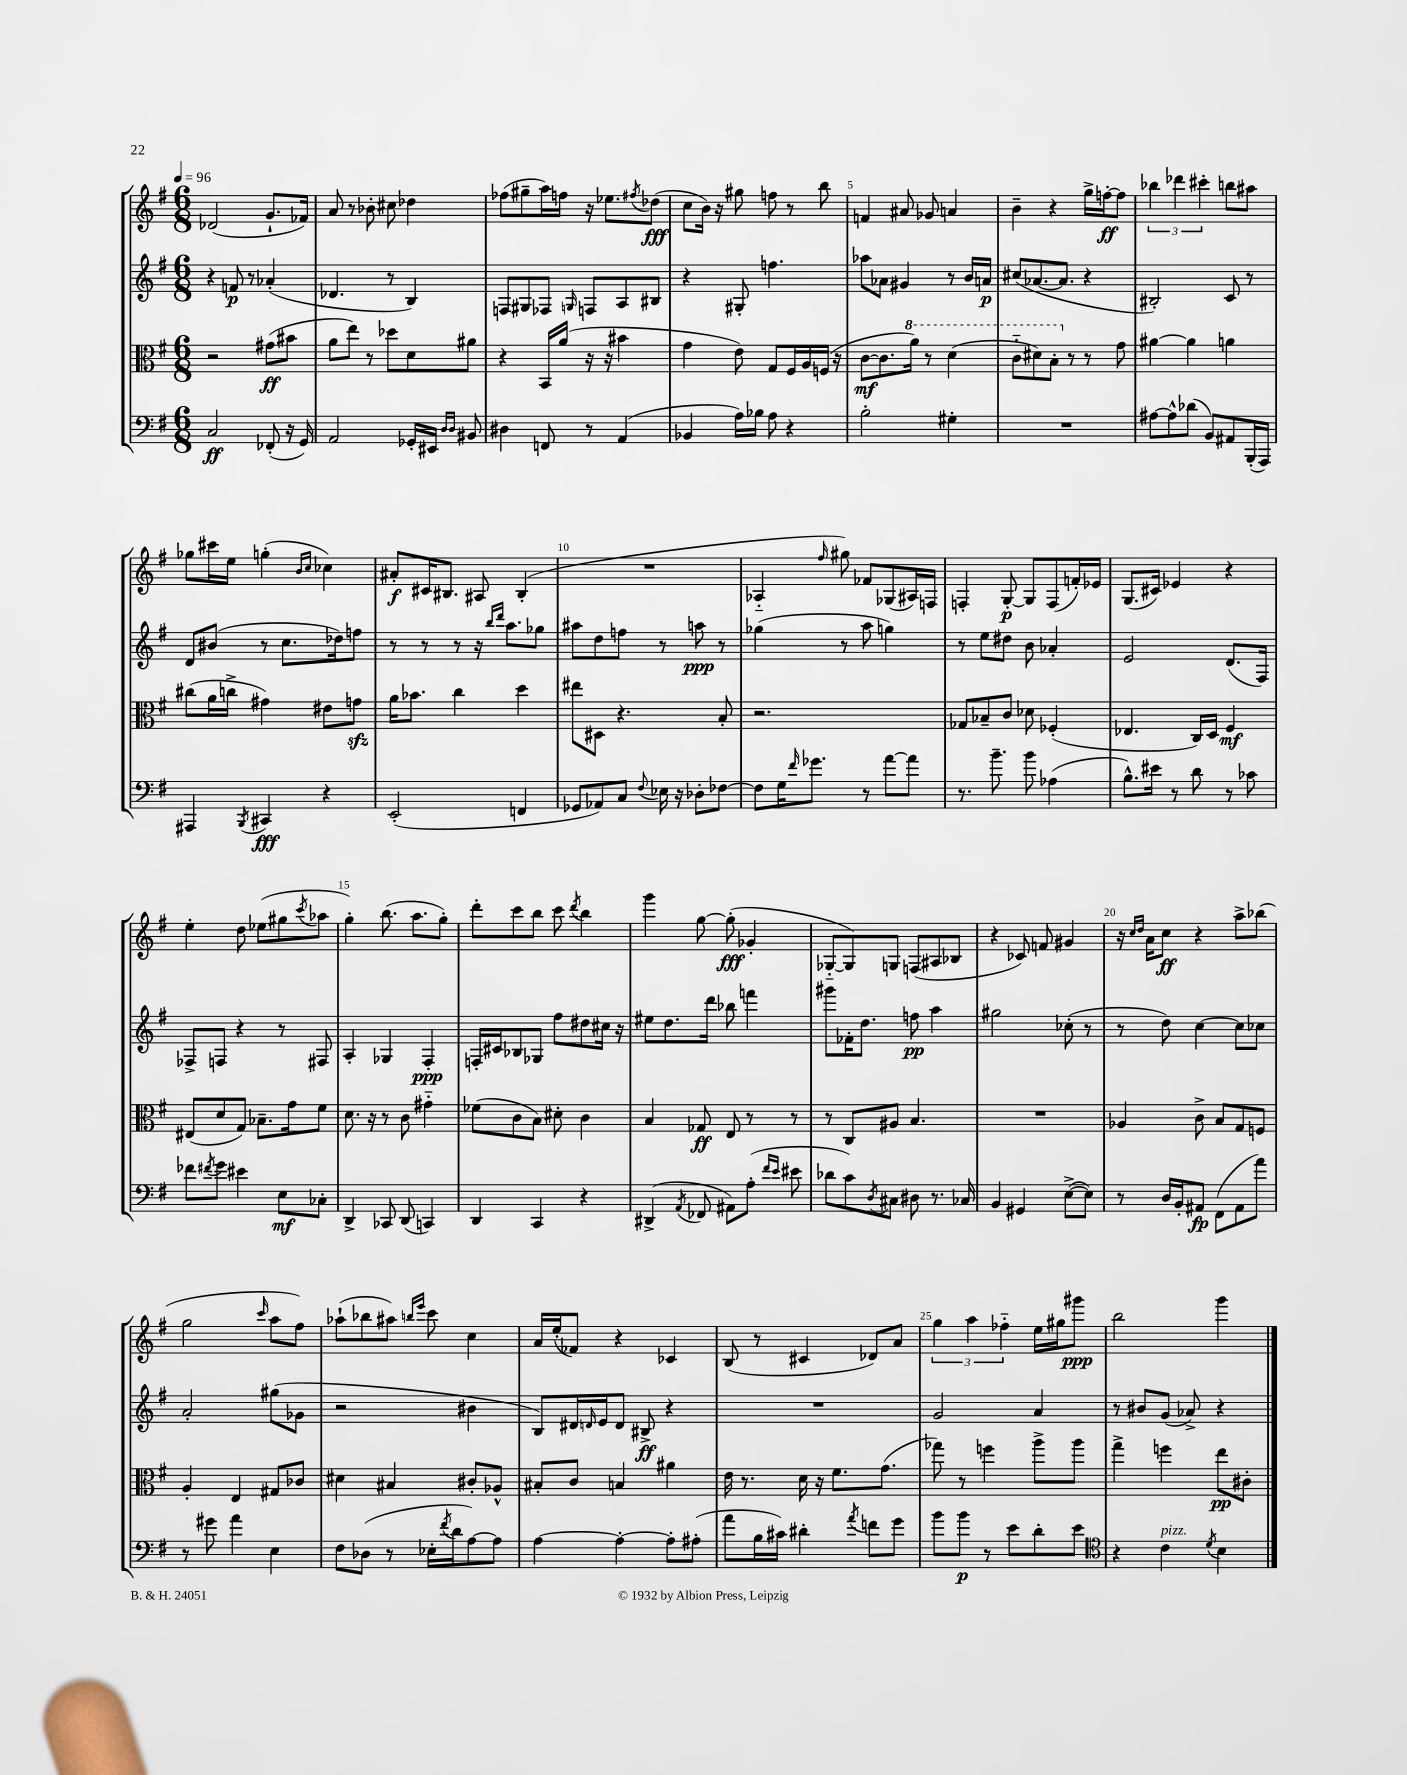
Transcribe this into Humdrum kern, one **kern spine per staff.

**kern	**dynam	**kern	**dynam	**kern	**dynam	**kern	**dynam
*part4	*part4	*part3	*part3	*part2	*part2	*part1	*part1
*staff4	*staff4	*staff3	*staff3	*staff2	*staff2	*staff1	*staff1
*clefF4	*	*clefC3	*	*clefG2	*	*clefG2	*
*k[f#]	*	*k[f#]	*	*k[f#]	*	*k[f#]	*
*M6/8	*	*M6/8	*	*M6/8	*	*M6/8	*
*MM96	*	*MM96	*	*MM96	*	*MM96	*
=1	=1	=1	=1	=1	=1	=1	=1
2C/	ff	2r	.	4r	.	(2d-X/	.
.	.	.	.	8fn/	p	.	.
.	.	.	.	8r	.	.	.
(8FF-X'/	.	(8g#X\L	ff	(4a-X'/	.	8.g`/L	.
16r	.	8b#X\J	.	.	.	.	.
16GG/)	.	.	.	.	.	16f-X/Jk)	.
=2	=2	=2	=2	=2	=2	=2	=2
2AA/	.	8a\L	.	4.d-X/	.	8a/	.
.	.	8ee\J)	.	.	.	8r	.
.	.	8r	.	.	.	8b-X'\	.
.	.	8dd-X\L	.	8r	.	8cc#X\	.
16GG-X'/LL	.	8d\	.	4B/)	.	4dd-X\	.
16EE#X/JJ	.	.	.	.	.	.	.
16qqD/LL	.	.	.	.	.	.	.
16qqD/JJ	.	.	.	.	.	.	.
8BB#X/	.	8a#X\J	.	.	.	.	.
=3	=3	=3	=3	=3	=3	=3	=3
4D#X\	.	4r	.	8Fn/L	.	(8ff-X\L	.
.	.	.	.	8G#X/	.	8gg#X~\	.
8FFn/	.	16BB/LL	.	8F-X/J	.	16aa\L)	.
.	.	(16a/JJ	.	.	.	16ffn\JJ	.
.	.	.	.	16qqGn/	.	.	.
8r	.	16r	.	8Fn/L	.	16r	.
.	.	16r	.	.	.	8.ee-X\L	.
(4AA/	.	4b#X\	.	8A/	.	.	.
.	.	.	.	.	.	8qff#X/	.
.	.	.	.	8B#X/J	.	(8dd-X\J	fff
=4	=4	=4	=4	=4	=4	=4	=4
4BB-X/	.	4g\	.	4r	.	8cc\L	.
.	.	.	.	.	.	16b\Jk)	.
.	.	.	.	.	.	16r	.
16A\LL)	.	8e\)	.	8G#X'/	.	8gg#X\	.
16B-X\JJ	.	.	.	.	.	.	.
8A\	.	8G/L	.	4.ffn\	.	8ffn\	.
4r	.	16F#/L	.	.	.	8r	.
.	.	16A/	.	.	.	.	.
.	.	(16Fn/JJ	.	.	.	8bb\	.
.	.	16r	.	.	.	.	.
=5	=5	=5	=5	=5	=5	=5	=5
2B'\	.	[8c\L	mf	8aa-X\L	.	4fn/	.
.	.	8.c\]	.	8a-X\J	.	.	.
.	.	.	.	4g#X/	.	8a#X/	.
*	*	*8va	*	*	*	*	*
.	.	16aa\Jk)	.	.	.	.	.
.	.	8r	.	.	.	8g-X/	.
4G#X'\	.	(4dd\	.	8r	.	4an/	.
.	.	.	.	16b/LL	.	.	.
.	.	.	.	16an/JJ	p	.	.
=6	=6	=6	=6	=6	=6	=6	=6
2.r	.	8cc\L	.	(8cc#X/L	.	4b~\	.
.	.	8dd#X\)	.	[8.a-X/	.	.	.
.	.	8b'\J	.	.	.	4r	.
.	.	.	.	8.a-/J]	.	.	.
*	*	*X8va	*	*	*	*	*
.	.	8r	.	.	.	.	.
.	.	8r	.	4r	.	16gg^\LL	.
.	.	.	.	.	.	[16ffn'\J	ff
.	.	8g\	.	.	.	8ff\J]	.
=7	=7	=7	=7	=7	=7	=7	=7
[8A#X\L	.	[4a#X\	.	2B#X'/)	.	6bb-X\	.
8A#^^\]	.	.	.	.	.	.	.
.	.	.	.	.	.	6ddd-X\	.
(8d-X\J	.	4a#\]	.	.	.	.	.
.	.	.	.	.	.	6ccc#X'\	.
8BB/L)	.	.	.	.	.	.	.
8AA#X/	.	4an\	.	8c/	.	8bbn\L	.
(16BBB'/L	.	.	.	8r	.	8aa#X\J	.
16AAA/JJ)	.	.	.	.	.	.	.
!!LO:LB:g=z
=8	=8	=8	=8	=8	=8	=8	=8
4AAA#X/	.	(8cc#X\L	.	8d/L	.	8gg-X\L	.
.	.	16a\L	.	(8b#X/J	.	16ccc#X\L	.
.	.	16ccn^\JJ	.	.	.	16ee\JJ	.
8qBBB/	.	.	.	.	.	.	.
4CC#X/	fff	4g#X\)	.	8r	.	(4ggn'\	.
.	.	.	.	8.cc\L	.	.	.
.	.	.	.	.	.	16qqb/LL	.
.	.	.	.	.	.	16qqcc/JJ	.
4r	.	8e#X\L	.	.	.	4cc-X\)	.
.	.	.	.	16dd-X\k)	.	.	.
.	.	8gnzz\J	.	8ffn\J	.	.	.
=9	=9	=9	=9	=9	=9	=9	=9
(2EE'/	.	16a\KL	.	8r	.	8a#X'/L	f
.	.	8.b-X\J	.	.	.	.	.
.	.	.	.	8r	.	16c#X/K	.
.	.	.	.	.	.	8.B#X/J	.
.	.	4cc\	.	8r	.	.	.
.	.	.	.	16r	.	8A#X/	.
.	.	.	.	16qqbb/LL	.	.	.
.	.	.	.	16qqddd/JJ	.	.	.
.	.	.	.	8.aa\L	.	.	.
4FFn/	.	4dd\	.	.	.	(4B#'/	.
.	.	.	.	8gg-X\J	.	.	.
=10	=10	=10	=10	=10	=10	=10	=10
8GG-X/L	.	8ee#X\L	.	8aa#X\L	.	2.r	.
8AA-X/)	.	8D#X\J	.	8dd\	.	.	.
8C/J	.	4.r	.	8ffn\J	.	.	.
8qqF#/	.	.	.	.	.	.	.
16E-X\	.	.	.	8r	.	.	.
16r	.	.	.	.	.	.	.
8D-X'\L	.	.	.	8aan\	ppp	.	.
[8F-X\J	.	8B'/	.	8r	.	.	.
=11	=11	=11	=11	=11	=11	=11	=11
8F-\L]	.	2.r	.	(4gg-X\	.	4A-X/	.
16G\K	.	.	.	.	.	.	.
16qqf#/	.	.	.	.	.	.	.
8.g-X\J	.	.	.	.	.	.	.
.	.	.	.	.	.	16qqff#/	.
.	.	.	.	8r	.	8gg#X\)	.
8r	.	.	.	8aa\	.	8f-X/L	.
[8a\L	.	.	.	4ggn\)	.	(8G-X/	.
8a\J]	.	.	.	.	.	16A#X/L)	.
.	.	.	.	.	.	16Fn/JJ	.
=12	=12	=12	=12	=12	=12	=12	=12
8.r	.	8G-X/L	.	8r	.	4Fn'/	.
.	.	8B-X~/	.	8ee\L	.	.	.
8.b~\	.	.	.	.	.	.	.
.	.	8c/J	.	8dd#X\J	.	[8G'/	p
8b\	.	8d-X\	.	8b\	.	8G/L]	.
(4A-X\	.	(4F-X'/	.	4a-X'/	.	(8F/	.
.	.	.	.	.	.	16fn'/L)	.
.	.	.	.	.	.	16e-X/JJ	.
=13	=13	=13	=13	=13	=13	=13	=13
8.B^^\L)	.	4.E-X/	.	2e/	.	(8.G/L	.
16e#X\Jk	.	.	.	.	.	16c#X/Jk)	.
8r	.	.	.	.	.	4e-X/	.
8d\	.	16C/LL)	.	.	.	.	.
.	.	16D/JJ	.	.	.	.	.
8r	.	4F#/	mf	(8.d/L	.	4r	.
8c-X\	.	.	.	.	.	.	.
.	.	.	.	16F#/Jk)	.	.	.
!!LO:LB:g=z
=14	=14	=14	=14	=14	=14	=14	=14
8f-X\L	.	(8E#X/L	.	8F-X^/L	.	4ee'\	.
8qf#X/	.	.	.	.	.	.	.
8g\J	.	8d/	.	8Fn/J	.	.	.
4e#X\	.	8G/J)	.	4r	.	8dd\	.
.	.	8.B-X~\L	.	.	.	(8ee-X\L	.
8E\L	mf	.	.	8r	.	8gg#X\	.
.	.	16g\k	.	.	.	.	.
.	.	.	.	.	.	8qccc/	.
8C-X'\J	.	8f#\J	.	8F#X/	.	8aa-X\J	.
=15	=15	=15	=15	=15	=15	=15	=15
4DD^/	.	8.d\	.	4A'/	.	4gg'\)	.
.	.	16r	.	.	.	.	.
8CC-X/	.	8r	.	4G-X/	.	(8.bb\	.
(8DD/	.	8c\	.	.	.	.	.
.	.	.	.	.	.	8.aa\L	.
4CCn/)	.	4g#X\	.	4F#'/	ppp	.	.
.	.	.	.	.	.	8gg'\J)	.
=16	=16	=16	=16	=16	=16	=16	=16
4DD/	.	(8f-X\L	.	16Fn'/LL	.	8ddd'\L	.
.	.	.	.	16c#X/J	.	.	.
.	.	8c\	.	8B-X/	.	8ccc\	.
4CC/	.	8B\J)	.	8G-X/J	.	8bb\J	.
.	.	8d#X'\	.	8ff#\L	.	8ccc\	.
.	.	.	.	.	.	8qddd/	.
4r	.	4c\	.	8dd#X\	.	4bb\	.
.	.	.	.	16cc#X\Jk	.	.	.
.	.	.	.	16r	.	.	.
=17	=17	=17	=17	=17	=17	=17	=17
(4DD#X^/	.	4B/	.	8ee#X\L	.	4ggg\	.
.	.	.	.	8.dd\	.	.	.
8qAA/	.	.	.	.	.	.	.
8FF-X/	.	8G-X/	ff	.	.	[8gg\	.
.	.	.	.	16ddd\Jk	.	.	.
8AA#X\L)	.	8E/	.	8bb-X\	.	(8gg'\]	fff
(8A'\J	.	8r	.	4fffn\	.	4g-X'/	.
16qqf#/LL	.	.	.	.	.	.	.
16qqe/JJ	.	.	.	.	.	.	.
8e#X\	.	8r	.	.	.	.	.
=18	=18	=18	=18	=18	=18	=18	=18
8d-X\L	.	8r	.	8ggg#X\L	.	[8G-X/L	.
8c\)	.	8C/L	.	16f-X'\K	.	8G-/])	.
.	.	.	.	8.dd\J	.	.	.
8qD/	.	.	.	.	.	.	.
8C#X\J	.	8A#X/J	.	.	.	8Gn/J	.
8D#X\	.	4.B/	.	8ffn\	pp	(8Fn/L	.
8.r	.	.	.	4aa\	.	8A#X/	.
.	.	.	.	.	.	8B-X/J	.
16C-X/	.	.	.	.	.	.	.
=19	=19	=19	=19	=19	=19	=19	=19
4BB/	.	2.r	.	2gg#X\	.	4r	.
4GG#X/	.	.	.	.	.	8c-X/)	.
.	.	.	.	.	.	8fn/	.
([8E^\L	.	.	.	(8cc-X'\	.	4g#X/	.
8E\J])	.	.	.	8r	.	.	.
=20	=20	=20	=20	=20	=20	=20	=20
8r	.	4A-X/	.	8r	.	16r	.
.	.	.	.	.	.	16qqcc/LL	.
.	.	.	.	.	.	16qqdd/JJ	.
.	.	.	.	.	.	16a\KL	.
16D/LL	.	.	.	8dd\)	.	8cc\J	ff
16BB'/J	.	.	.	.	.	.	.
8AA#X/J	fp	8c^\	.	[4cc\	.	4r	.
(8FF#\L	.	8B/L	.	.	.	.	.
8AA#\	.	8G/	.	8cc\L]	.	8aa^\L	.
8a\J)	.	8Fn/J	.	8cc-X\J	.	(8bb-X\J	.
!!LO:LB:g=z
=21	=21	=21	=21	=21	=21	=21	=21
8r	.	4A'/	.	2a'/	.	2gg\	.
8g#X\	.	.	.	.	.	.	.
4a\	.	4E/	.	.	.	.	.
.	.	.	.	.	.	16qqccc/	.
4E\	.	8G#X/L	.	(8gg#X\L	.	8aa\L	.
.	.	8c-X/J	.	8g-X\J	.	8ff#\J)	.
=22	=22	=22	=22	=22	=22	=22	=22
8F#\L	.	4d#X\	.	2r	.	(8aa-X`\L	.
(8D-X\J	.	.	.	.	.	8bb-X\	.
8r	.	4B#X/	.	.	.	8aa#X\J)	.
.	.	.	.	.	.	16qqbbn/LL	.
.	.	.	.	.	.	16qqeee/JJ	.
16E-X'\LL	.	.	.	.	.	8ccc\	.
8qf#/	.	.	.	.	.	.	.
16d\J	.	.	.	.	.	.	.
[8A\)	.	8c#X'/L	.	4b#X\	.	4cc\	.
8A\J]	.	8A-X^^/J	.	.	.	.	.
=23	=23	=23	=23	=23	=23	=23	=23
[4A\	.	8B#X'/L	.	8B/L)	.	16a/LL	.
.	.	.	.	.	.	(16ee'/J	.
.	.	8c/J	.	16d#X/L	.	8f-X/J)	.
.	.	.	.	16qqdn/	.	.	.
.	.	.	.	16e/J	.	.	.
4A'\_	.	4Bn/	.	8d/J	.	4r	.
.	.	.	.	8B#X^/	ff	.	.
8A'\L]	.	4a#X\	.	4r	.	4c-X/	.
(8A#X'\J	.	.	.	.	.	.	.
=24	=24	=24	=24	=24	=24	=24	=24
8a\L	.	16e\	.	2.r	.	(8B/	.
.	.	8.r	.	.	.	.	.
16B\L	.	.	.	.	.	8r	.
16c#X\JJ)	.	.	.	.	.	.	.
4d#X'\	.	16d\	.	.	.	4c#X/	.
.	.	16r	.	.	.	.	.
.	.	8.f#\L	.	.	.	.	.
8qa/	.	.	.	.	.	.	.
8fn\L	.	.	.	.	.	8d-X/L)	.
.	.	(8.g\J	.	.	.	.	.
8g\J	.	.	.	.	.	8a/J	.
=25	=25	=25	=25	=25	=25	=25	=25
8b\L	.	8gg-X\)	.	2g/	.	6gg\	.
8b\J	p	8r	.	.	.	.	.
.	.	.	.	.	.	6aa\	.
8r	.	4ffn\	.	.	.	.	.
.	.	.	.	.	.	6ff-X\	.
8e\L	.	.	.	.	.	.	.
8d'\	.	8aa^\L	.	4a/	.	16ee\LL	.
.	.	.	.	.	.	16gg#X\J	.
8e\J	.	8aa\J	.	.	.	8ggg#X\J	ppp
=26	=26	=26	=26	=26	=26	=26	=26
*clefC4	*	*	*	*	*	*	*
4r	.	4gg^\	.	8r	.	2bb\	.
.	.	.	.	8b#X/L	.	.	.
!LO:TX:a:i:t=pizz.	!	!	!	!	!	!	!
4c\	.	4ffn\	.	(8g/J	.	.	.
.	.	.	.	8a-X^/)	.	.	.
8qd/	.	.	.	.	.	.	.
4B\	.	8ee\L	pp	4r	.	4ggg\	.
.	.	8c#X'\J	.	.	.	.	.
==	==	==	==	==	==	==	==
*-	*-	*-	*-	*-	*-	*-	*-
